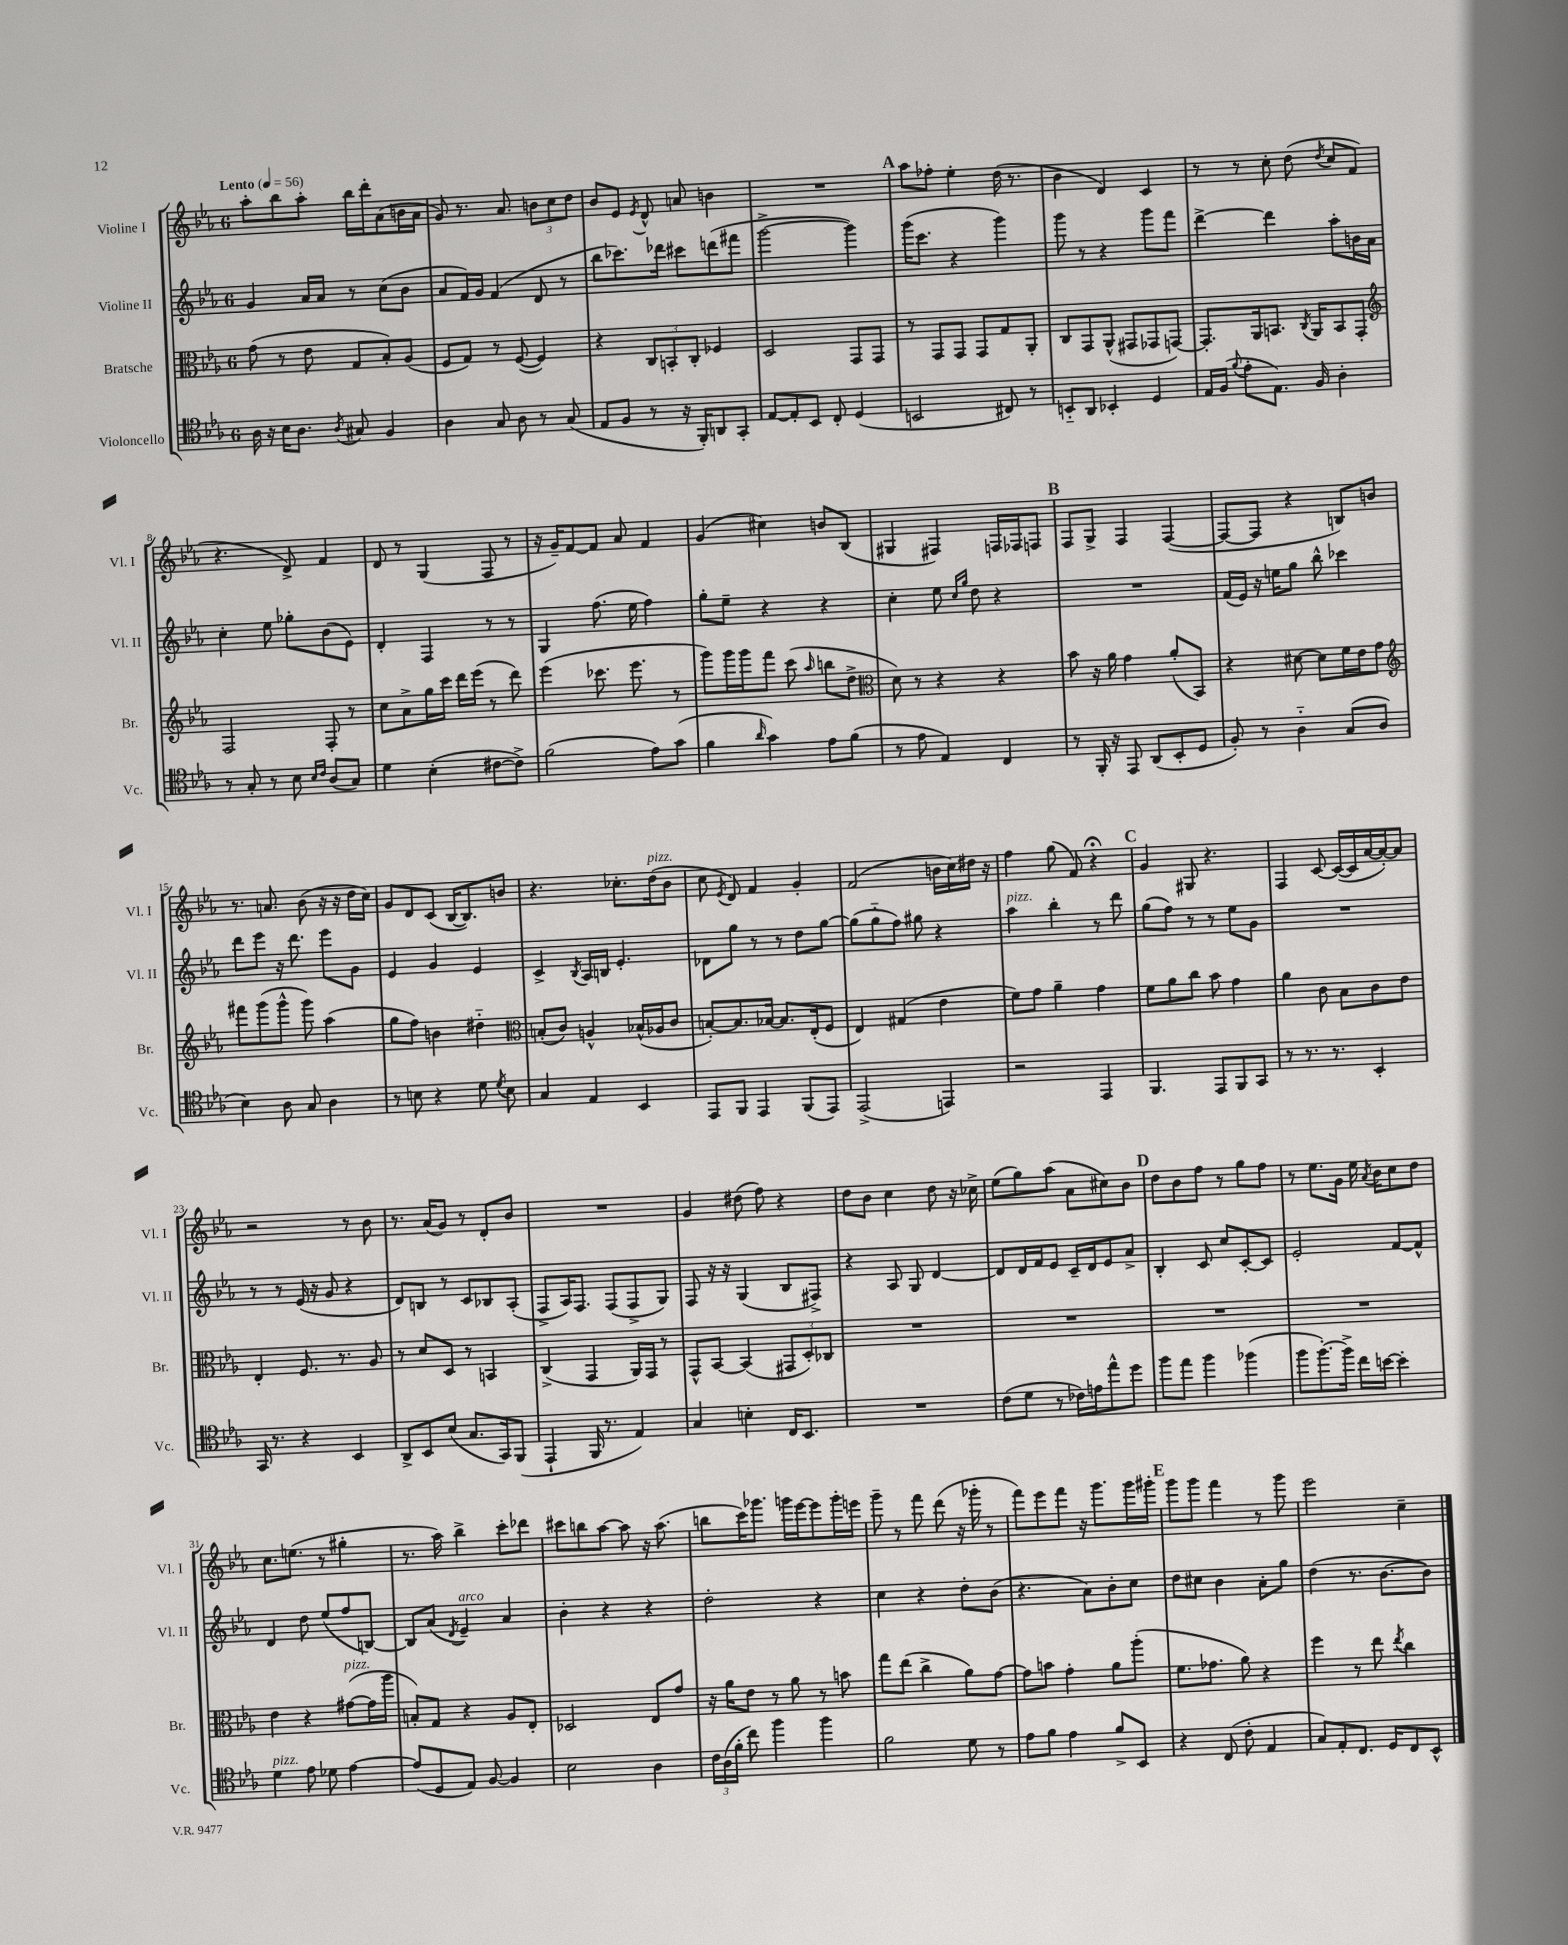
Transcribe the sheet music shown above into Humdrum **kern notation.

**kern	**kern	**kern	**kern
*part4	*part3	*part2	*part1
*staff4	*staff3	*staff2	*staff1
*I"Violoncello	*I"Bratsche	*I"Violine II	*I"Violine I
*I'Vc.	*I'Br.	*I'Vl. II	*I'Vl. I
*clefC4	*clefC3	*clefG2	*clefG2
*k[b-e-a-]	*k[b-e-a-]	*k[b-e-a-]	*k[b-e-a-]
*M6/8	*M6/8	*M6/8	*M6/8
*MM56	*MM56	*MM56	*MM56
=1	=1	=1	=1
!	!	!	!LO:TX:a:B:t=Lento
16A-\	(8g\	4g/	8aa-'\L
16r	.	.	.
16B-\KL	8r	.	8bb-\
8.A-\J	.	.	.
.	8e-\	16a-/LL	8aa-'\J
.	.	16a-/JJ	.
8qA-/	.	.	.
8G#X/	8G/L	8r	16bb-\LL
.	.	.	16ddd'\J
4F/	8B-'/)	(8cc\L	(8a-\
.	(8A-/J	8b-\J	16bn\L
.	.	.	16a-\JJ
=2	=2	=2	=2
4A-\	8F/L	8a-/L	8g/)
.	8G/J)	16f/L)	8.r
.	.	16g/JJ	.
8G/	8r	(4f/	.
.	.	.	8.a-/
8A-\	([8F/	.	.
8r	4F/])	8d/	12bn\L
.	.	.	12cc\
(8G/	.	8r	.
.	.	.	12dd\J
=3	=3	=3	=3
8E-/L	4r	8bb-\L	8b-/L
8F/J	.	8.ccc-X\)	8e-/J
.	.	.	8qe-/
8r	12C/L	.	8d^^/
.	.	16ddd-X\Jk	.
.	12BBn'/	.	.
16r	.	8ccc#X\L	8an/
.	12C'/J	.	.
16FF'/KL)	.	.	.
8AAn/	4F-X/	(8dddn\	4bn\
8GG'/J	.	8fff#X\J	.
=4	=4	=4	=4
[8E-/L	2D/	[2ggg^\	2.r
8E-'/]	.	.	.
8BB-/J	.	.	.
8C'/	.	.	.
(4D/	8GG/L	4ggg\])	.
.	8GG/J	.	.
!!LO:REH:place=s1:t=A
=5	=5	=5	=5
2BBn/	8r	(16ggg\KL	8aa-\L
.	.	8.ccc\J	.
.	8GG/L	.	8ff-X'\J
.	8GG/J	4r	4ee-'\
.	8GG/L	.	.
8C#X/)	8G/	4ggg\)	(16dd\
.	.	.	8.r
8r	8AA-'/J	.	.
=6	=6	=6	=6
8BBn/L	8C/L	8ggg\	4b-\
8AA-/J	8GG/	8r	.
4BB-X'/	(8AA-^^/J	4r	4d/)
.	8GG#X/L	.	.
4D/	8GG-X/	8ggg\L	4c/
.	[8GGn/J)	8fff\J	.
=7	=7	=7	=7
16E-/LL	8.GG'/L]	[4ddd^\	8r
(16F/JJ	.	.	.
8qqf/	.	.	.
8e-'\L	.	.	8r
.	16AA-/k	.	.
8.E-\J)	8.BBn/J	4ddd\]	8cc'\
.	.	.	(8dd\
.	8qC/	.	.
16F/	16AA-/KL	.	.
.	.	.	8qdd/
4A-'\	8BB/	8aa-'\L	8cc/L
.	8GG'/J	16bn\L	8f/J
.	.	16a-\JJ	.
!!LO:LB:g=z
=8	=8	=8	=8
*	*clefG2	*	*
8r	2F/	4cc'\	4.r
8G'/	.	.	.
8r	.	8ee-\	.
8B-\	.	8gg-X'\L	8d^/)
16qqB-/LL	.	.	.
16qqc/JJ	.	.	.
(8A-/L	8F'/	(8b-\	4f/
8G/J)	8r	8e-\J)	.
=9	=9	=9	=9
4d\	8cc\L	4d'/	8d/
.	8a-^\	.	8r
(4B-'\	16gg\L	4F/	(4G/
.	16ccc\JJ	.	.
.	16ddd\LL	.	.
.	(16eee-\JJ	.	.
[8c#X\L	8r	8r	8F/
8c#^\J])	8ddd\)	8r	8r
=10	=10	=10	=10
(2f\	(4eee-\	4G/	16r
.	.	.	16g~/KL)
.	.	.	[8f/
.	8.ccc-X\	(8.ff\	8f/J]
.	.	.	8a-/
.	8.eee-\	16ee-\	.
8e-\L)	.	4ff\)	4f/
(8g\J	8r	.	.
=11	=11	=11	=11
4f\	8ggg\L)	8gg'\L	(4g/
.	16ggg\L	8ee-~\J	.
.	16ggg\J	.	.
16qqa-/	.	.	.
4g\)	8fff\J	4r	4cc#X\)
.	(8ccc\	.	.
.	16qqaa-/	.	.
8e-\L	8bbn\L	4r	8bn/L
(8f\J	8dd^\J	.	(8B-/J
=12	=12	=12	=12
*	*clefC3	*	*
8r	8d\)	4cc'\	4G#X/
8e-\	8r	.	.
4E-/)	4r	8ee-\	4F#X/)
.	.	16qqcc/LL	.
.	.	16qqgg/JJ	.
.	.	8dd\	.
4C/	4r	4r	16Fn/LL
.	.	.	16F-X/J
.	.	.	8Fn/J
!!LO:REH:place=s1:t=B
=13	=13	=13	=13
8r	8b-\	2.r	8F/L
16FF'/	16r	.	8G^/J
16r	16a-\	.	.
8EE-/	4g\	.	4F/
(8AA-/L	.	.	.
8BB-'/	(8a-'/L	.	([4F/
8D/J	8BB-/J)	.	.
=14	=14	=14	=14
8F'/)	4r	(16f/LL	8F/L_
.	.	16e-/JJ)	.
8r	.	16r	8F/J]
.	.	16een\KL	.
4A-\	[8d#X\	8gg\J	4r
.	8d#\L]	8bb-^^\	.
(8G/L	16f\L	4ccc-X\	8Bn/L)
.	16e-\J	.	.
8A-/J	8g\J	.	8bn/J
!!LO:LB:g=z
=15	=15	=15	=15
*	*clefG2	*	*
4B-\)	8fff#X\L	8ddd\L	8.r
.	(8ggg\	8eee-\J	.
.	.	.	8.an/
8A-\	8ggg^^\J	16r	.
.	.	8.ddd\	.
8G/	8ggg\)	.	(8b-\
4A-\	(4aa-\	8eee-\L	16r
.	.	.	16r
.	.	8g\J	16dd\LL
.	.	.	16cc\JJ)
=16	=16	=16	=16
8r	8gg\L	4e-/	8g/L
8Bn\	8ff\J)	.	8d/
4r	4bn\	4g/	(8c/J
.	.	.	[16B-/KL
.	.	.	8.B-/])
8d\	4dd#X\	4e-/	.
8qd/	.	.	.
8B\	.	.	8bn/J
=17	=17	=17	=17
*	*clefC3	*	*
4G/	(8Bn'/L	4c^/	4.r
.	8c/J)	.	.
.	.	8qB-/	.
4E-/	4An^^/	16A-/LL	.
.	.	16Bn/JJ	.
.	.	4.e-'/	8.cc-X'\L
4BB-/	(16B-X^^/LL	.	.
!	!	!	!LO:TX:a:i:t=pizz.
.	16A-X/J	.	(16dd\k
.	8c/J	.	8b-\J
=18	=18	=18	=18
8EE-/L	[8Bn'/L)	8d-X\L	8cc\
.	.	.	8qe-/
8FF/J	8.B/]	8gg\J	8d/)
4EE-/	.	8r	4f/
.	[16B-X/Jk	.	.
.	8.B-/L]	8r	.
(8FF/L	.	8dd\L	4g'/
.	(16E-'/k	.	.
8EE-/J)	8F/J	[8gg\J	.
=19	=19	=19	=19
(2EE-^/	4E-/)	(8gg\L]	(2f/
.	.	8gg\	.
.	(4G#X/	8ff\J)	.
.	.	8gg#X\	.
4EEn/)	4e-\	4r	16bn\LL
.	.	.	16cc\)
.	.	.	16dd#X\JJ
.	.	.	16r
=20	=20	=20	=20
!	!	!LO:TX:a:i:t=pizz.	!
2r	8f\L)	4aa-\	4ff\
.	8g\J	.	.
.	4a-~\	4bb-'\	(8gg\
.	.	.	8f/)
4EE-/	4g\	8r	4r;<
.	.	8ddd\	.
!!LO:REH:place=s1:t=C
=21	=21	=21	=21
4.FF/	8f\L	(8gg\L	4g/
.	8a-\	8ff\J)	.
.	8cc\J	8r	8G#X/
8EE-/L	8b-\	8r	4.r
8FF/	4g\	8ee-\L	.
8GG/J	.	8g\J	.
=22	=22	=22	=22
8r	4a-\	2.r	4F/
8.r	.	.	.
.	8c\	.	[8c/
8.r	.	.	.
.	8B-\L	.	(16c/LL_
.	.	.	16c/]
4BB-'/	8c\	.	[16a-/
.	.	.	16a-'/J_)
.	8e-\J	.	8a-/J]
!!LO:LB:g=z
=23	=23	=23	=23
16GG/	4E-'/	8r	2r
8.r	.	.	.
.	.	8r	.
4r	8.F/	(16e-/	.
.	.	16r	.
.	.	8g/	.
.	8.r	.	.
4BB-/	.	4r	8r
.	8A-/	.	8b-\
=24	=24	=24	=24
8AA-^/L	8r	8d/L)	8.r
8BB-/	8d/L	8Bn/J	.
.	.	.	(16a-/KL
(8B-/J	8D/J	8r	8g/J)
8.G/L	8r	8c/L	8r
.	4BBn/	8B-X/	8d'/L
16GG/k)	.	.	.
(8FF/J	.	(8A-'/J	8b-/J
=25	=25	=25	=25
4EE-`/	(4C^/	8F^/L	2.r
.	.	16A-/K)	.
.	.	8.F/J	.
16FF/	4GG/	.	.
8.r	.	.	.
.	.	(8F/L	.
4E-/)	16AA-/LL)	8F^/	.
.	16GG/JJ	.	.
.	8r	8G/J)	.
=26	=26	=26	=26
4G/	8GG^^/L	8F/	4g/
.	[8BB-/J	16r	.
.	.	16r	.
4Bn'\	(4BB-/]	(4G/	(8dd#X\
.	.	.	8ff\)
16C/KL	12GG#X/L	8B-/L	4r
8.BB-/J	.	.	.
.	12D'/)	.	.
.	.	8F#X^/J)	.
.	12C-X/J	.	.
=27	=27	=27	=27
2.r	2.r	4r	8dd\L
.	.	.	8b-\J
.	.	8A-/	4cc\
.	.	8G/	.
.	.	[4d/	8dd\
.	.	.	16r
.	.	.	16cc-X^\
=28	=28	=28	=28
(8c\L	2.r	8d/L]	(8ee-\L
8d\J	.	16d/L	8gg\)
.	.	16f/J	.
8r	.	8e-/J	(8aa-\J
16c-X\LL)	.	16c~/LL	8a-\L
16en\J	.	16d/J	.
8ee-^^\	.	8e-/	8cc#X\)
8dd\J	.	8a-^/J	8b-\J
!!LO:REH:place=s1:t=D
=29	=29	=29	=29
8ff\L	2.r	4B-'/	8dd\L
8ee-\J	.	.	8b-\
4ff\	.	8c/	8ff\J
.	.	8cc/L	8r
(4ff-X\	.	[8c'/	8gg\L
.	.	8c/J]	8ff\J
=30	=30	=30	=30
8ff\L	2.r	2e-'/	8r
[8.ff'\)	.	.	8.ee-\L
16ff^\Jk]	.	.	16g\Jk
16cc\LL	.	.	16ee-\
.	.	.	8qa-/
[16bn\JJ	.	.	16b-\KL
4b'\]	.	[8f/L	8cc\
.	.	8f^^/J]	8dd\J
!!LO:LB:g=z
=31	=31	=31	=31
!LO:TX:a:i:t=pizz.	!	!	!
4d\	4e-\	4d/	8.cc\L
.	.	.	(8.een\J
8e-\	4r	8dd\	.
8d-X\	.	(8ee-/L	8r
!	!LO:TX:a:i:t=pizz.	!	!
[4e-\	([8g#X\L	8ff/	4gg#X'\
.	16g#\L]	[8Bn/J)	.
.	16aa-\JJ	.	.
=32	=32	=32	=32
(8e-/L]	8Bn'/L)	8B/L]	8.r
8D/	8G/J	(8a-/J	.
.	.	.	16aa-\)
.	.	8qd/	.
!	!	!LO:TX:a:i:t=arco	!
8E-/J)	4r	4e-~/)	4bb-^\
[8F/	.	.	.
4F/]	8A-/L	4a-/	8ccc'\L
.	8E-'/J	.	8ddd-X\J
=33	=33	=33	=33
2B-\	2D-X/	4b-'\	8ccc#X\L
.	.	.	8bbn\
.	.	4r	[8aa-\J
.	.	.	8aa-\]
4A-\	8E-/L	4r	16r
.	.	.	(8.aa-\
.	8g/J	.	.
=34	=34	=34	=34
24c\LL	16r	2dd'\	8bbn\L
(24A-\	.	.	.
.	16a-\KL	.	.
24f'\JJ	.	.	.
8cc\)	8e-\J	.	16ccc\K)
.	.	.	8.ggg-X\J
4ff\	8r	.	.
.	8a-\	.	16gggn\LL
.	.	.	[16eee-\J
4ff\	8r	4r	8eee-\]
.	8bn\	.	16ggg'\L
.	.	.	16eeen\JJ
=35	=35	=35	=35
2f\	8gg\L	4cc\	8ggg~\
.	(8ee-\J	.	8r
.	4cc^\	4r	8fff\
.	.	.	(8ddd\
8d\	8a-\L)	8dd'\L	16r
.	.	.	16ggg-X'\
8r	[8g\J	(8b-\J	8r
=36	=36	=36	=36
8e-\L	8g\L]	4.r	8fff\L)
8f\J	8bn\J	.	8eee-\
4e-\	4g'\	.	8fff\J
.	.	8a-\L)	16r
.	.	.	8.ggg\L
8f^/L	8a-\L	8b-'\	.
8BB-/J	(8aa-'\J	8cc\J	16ggg\L
.	.	.	16ggg#X'\JJ
!!LO:REH:place=s1:t=E
=37	=37	=37	=37
4r	8.f\L	8dd\L	8ggg\L
.	.	8cc#X\J	8ggg\J
.	8.g-X\J	.	.
(8C/	.	4b-\	4fff\
8c'\	8a-\)	.	.
4E-/	4r	8a-'\L	8r
.	.	8gg\J	8ggg\
=38	=38	=38	=38
8G/L)	4ff\	(4dd\	2eee-\
8E-'/	.	.	.
8.C/J	8r	8.r	.
.	8ee-\	.	.
16D/KL	.	[8.b-\L	.
.	8qee-/	.	.
8C/	4cc\	.	4cc~\
8BB-^^/J	.	8b-\J])	.
==	==	==	==
*-	*-	*-	*-
